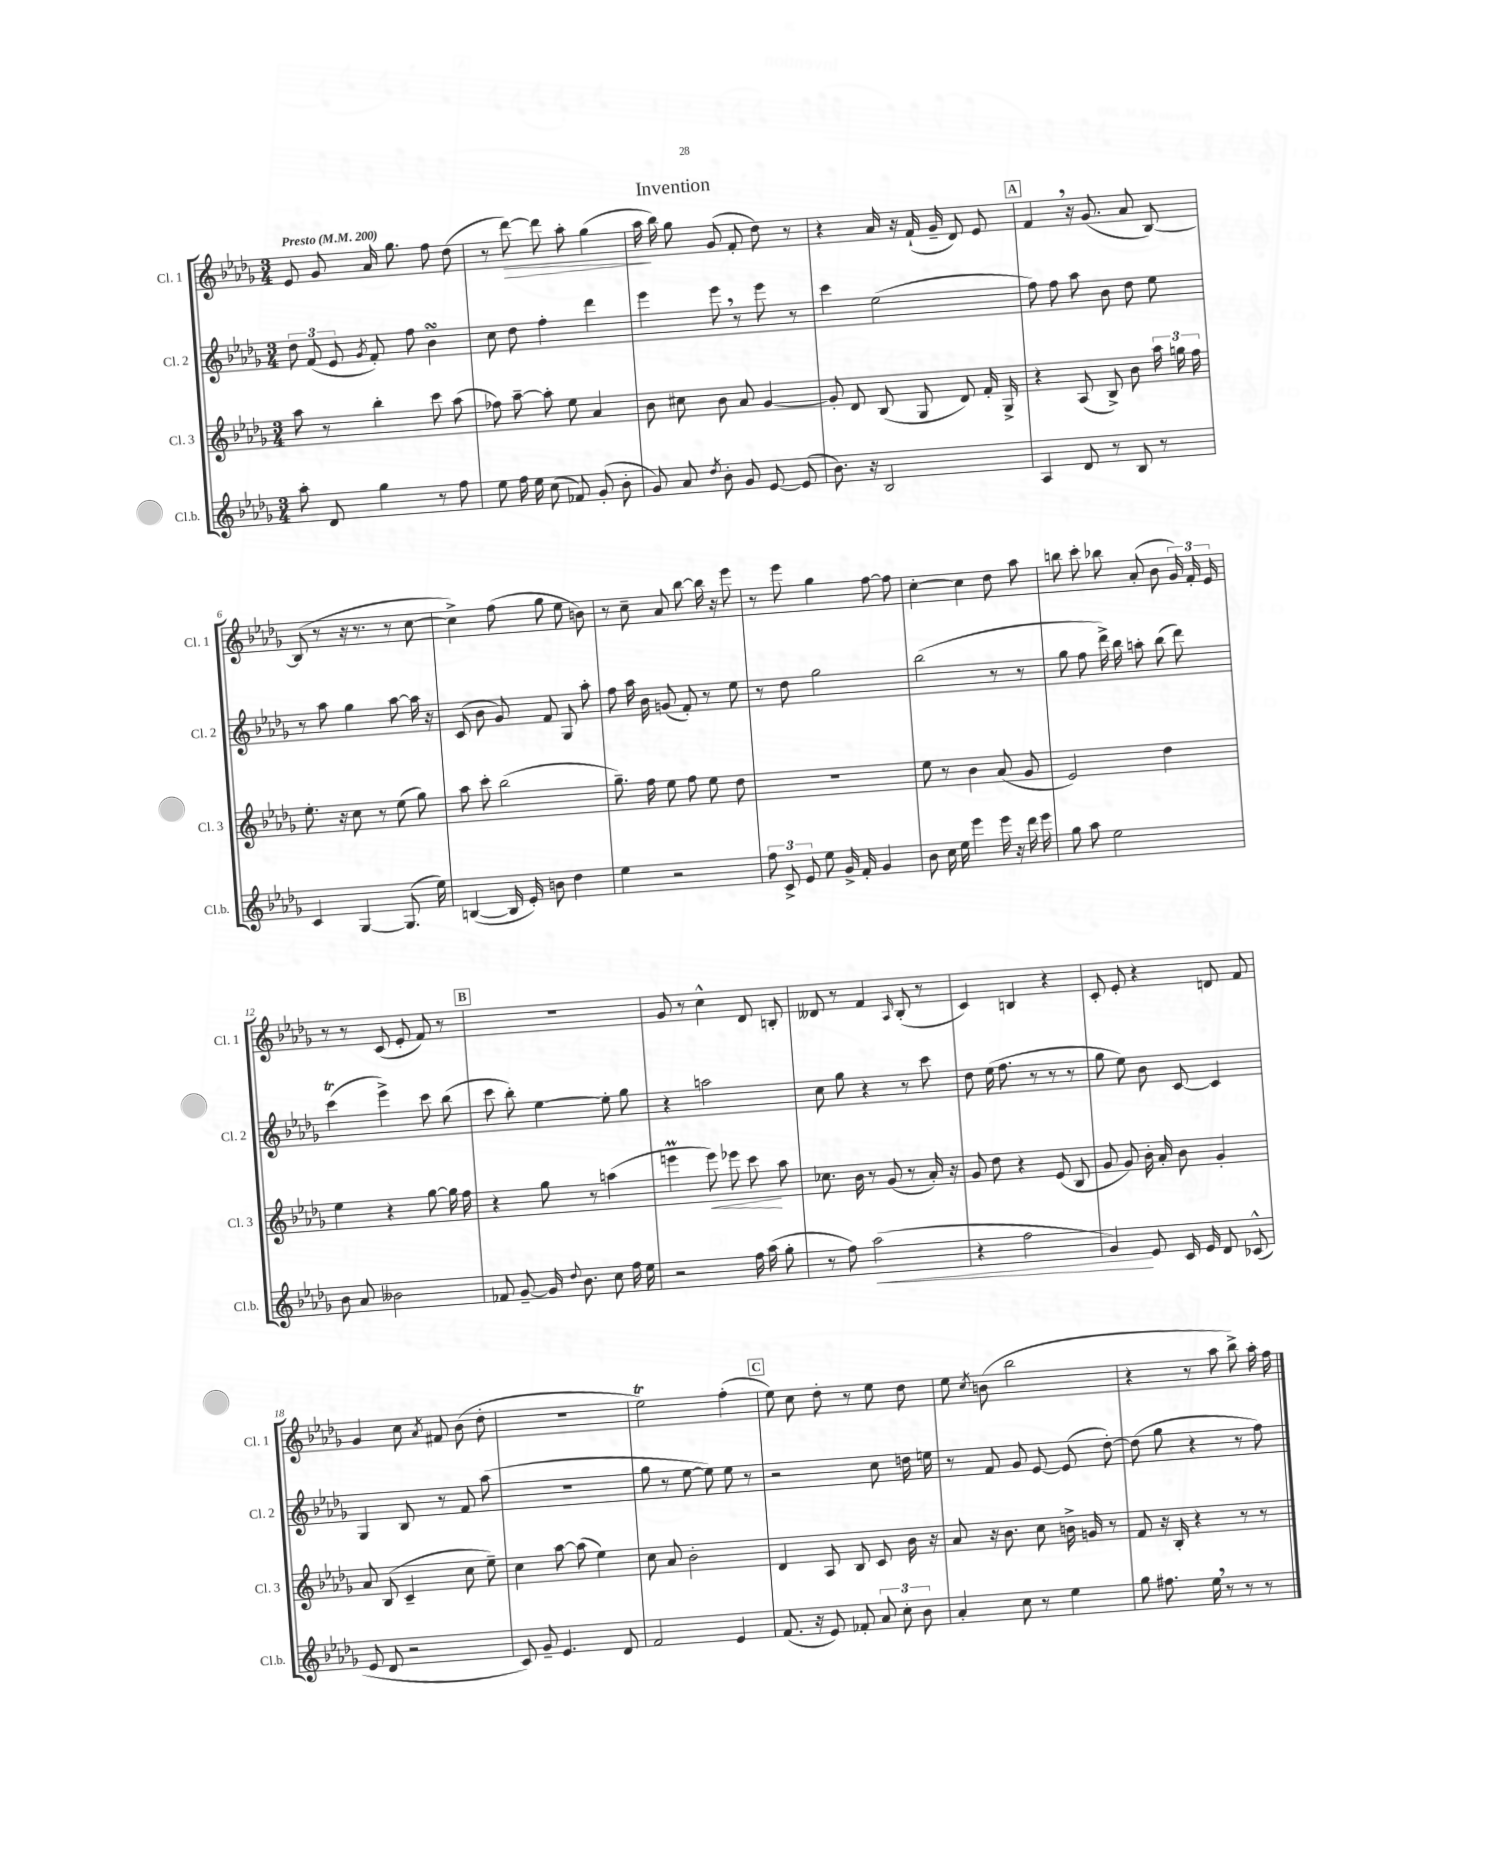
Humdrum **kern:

**kern	**kern	**kern	**kern
*staff4	*staff3	*staff2	*staff1
*clefG2	*clefG2	*clefG2	*clefG2
*k[b-e-a-d-g-]	*k[b-e-a-d-g-]	*k[b-e-a-d-g-]	*k[b-e-a-d-g-]
*M3/4	*M3/4	*M3/4	*M3/4
*MM200	*MM200	*MM200	*MM200
8aa-'	8aa-	12dd-	8e-
.	.	(12f	.
8d-	8r	.	8g-
.	.	12e-	.
.	.	8qg-	.
4gg-	4bb-'	8f')	16a-
.	.	.	8.gg-
.	.	8ff	.
8r	8ccc	4b-	8ff
8ff	(8aa-	.	(8dd-
=	=	=	=
8ee-	8ff-)	8cc	8r
16ff	[8aa-~	8dd-	[8ddd-)
16ee-	.	.	.
(8cc	8aa-']	4ff'	8ddd-]
8f-)	8ee-	.	8aa-'
(8g-'	4a-	4ddd-	(4gg-
8b-'	.	.	.
=	=	=	=
8g-)	8b-	4eee-	16aa-
.	.	.	16bb-)
8a-	8cc#	.	8gg-
8qdd-	.	.	.
8b-'	8b-	8eee-	(8g-
8g-	8a-	8r	8f'
[8e-	[4g-	8eee-	8dd-)
(8e-]	.	8r	8r
=	=	=	=
8.b-)	8g-']	4ccc	4r
.	8d-	.	.
16r	.	.	.
2B-	(8B-	(2ee-	16a-
.	.	.	16r
.	8G-	.	(16f`
.	.	.	16g-~
.	8d-)	.	8d-)
.	16f'	.	8e-
.	16G-^	.	.
=	=	=	=
4A-	4r	8ff)	4f
.	.	8ff	.
8d-	(8A-	8aa-	16r
.	.	.	(8.g-
8r	8B-^)	8b-	.
8B-	8b-	8dd-	8a-
8r	24aa-	8ee-	[8B-)
.	24gg	.	.
.	24ff	.	.
=	=	=	=
4c	8.ee-'	8r	(8B-]
.	.	8aa-	8r
.	16r	.	.
[4G-	8cc	4gg-	16r
.	.	.	8.r
.	8r	.	.
(8.G-]	(8ee-	[8aa-	8r
.	8gg-)	16aa-]	[8cc
16ee-)	.	16r	.
=	=	=	=
([4B	8aa-	(8c	4cc^])
.	8ccc'	8b-	.
16B]	(2bb-	8g-)	(8ff
16e-')	.	.	.
8b	.	8f	8gg-
4dd-	.	8G-	8ee-
.	.	8aa-'	8b)
=	=	=	=
4ee-	8.gg-~)	8ff	8r
.	.	16aa-	8cc~
.	16ff	16b-	.
2r	8ee-	(8g	8a-
.	8ff	8f')	[8bb-
.	8ee-	8r	16bb-]
.	.	.	16r
.	8dd-	8ee-	8eee-
=	=	=	=
12ff	2.r	8r	8r
12c^	.	.	.
.	.	8dd-	8eee-
12e-	.	.	.
8ee-	.	2gg-	4gg-
16g-^	.	.	.
16f'	.	.	.
4g-	.	.	[8ff
.	.	.	8ff]
=	=	=	=
8b-	8ee-	(2bb-	[4cc'
16cc	8r	.	.
16ee-	.	.	.
4eee-	4b-	.	4cc]
16eee-	(8a-	8r	8dd-
16r	.	.	.
16ddd-	8g-	8r	8aa-
16eee-	.	.	.
=	=	=	=
8gg-	2e-)	8gg-	8bb
8aa-	.	8ff	8ccc'
2ee-	.	16ddd-^)	8bb-
.	.	16bb-	.
.	.	8aa'	(8a-'
.	4dd-	(8bb-	8b-
.	.	8ddd-)	24g-)
.	.	.	24f'
.	.	.	24e-
=	=	=	=
8b-	4ee-	(4ccc	8r
8a-	.	.	8r
2b--	4r	4eee-^)	(8c
.	.	.	8e-'
.	[8gg-	8ccc	8f)
.	16gg-]	(8bb-	8r
.	16ff	.	.
=	=	=	=
8f-	4r	8ccc	2.r
[8g-~	.	8bb-')	.
16g-]	8gg-	[4ee-	.
8qqdd-	.	.	.
8.b-	.	.	.
.	8r	.	.
8cc	(4aa	8ee-']	.
16ff	.	8gg-	.
16ee-	.	.	.
=	=	=	=
2r	4eee	4r	8g-
.	.	.	8r
.	8eee)	2aa	4cc^^
.	8eee-	.	.
16ff	8ccc	.	8d-
(16aa-	.	.	.
8gg-'	8aa-	.	8B'
=	=	=	=
8r	8.cc-	8cc	8d--
8ff)	.	8gg-	8r
.	16b-	.	.
(2aa-	8r	4r	4f
.	(8g-	.	.
.	.	.	16qqA-
.	8r	8r	(8B-'
.	16a-')	8ccc	8r
.	16r	.	.
=	=	=	=
4r	8g-	8dd-	4c)
.	8dd-	(16ee-	.
.	.	8.ff	.
2ff	4r	.	4B
.	.	8r	.
.	(8e-	8r	4r
.	8B-	8r	.
=	=	=	=
4g-)	8g-	8gg-	8c'
.	8g-)	8ee-)	8e-'
8e-	16b-'	8b-	4r
.	16a-'	.	.
16c	8b-	[8c	.
16e-	.	.	.
8d-	4g-'	4c]	8d
(8c-^^	.	.	8f
=	=	=	=
8e-	8a-	4G-	4g-
8d-	(8B-	.	.
2r	4c~	8B-	8cc
.	.	.	8qa-
.	.	8r	8f#
.	8cc	8f	(8b-
.	8ee-~)	(8aa-	8dd-'
=	=	=	=
8c)	4cc	2.r	2.r
8g-~	.	.	.
4.e-	[8aa-	.	.
.	(8aa-]	.	.
.	4ee-)	.	.
8d-	.	.	.
=	=	=	=
2f	8cc	8gg-	2ee-)
.	8a-	8r	.
.	2b-'	[8ee-	.
.	.	8ee-])	.
4e-	.	8ee-	(4ff'
.	.	8r	.
=	=	=	=
(8.f	4d-	2r	8ee-)
.	.	.	8cc
16r	.	.	.
8e-)	8A-	.	8dd-'
8f-'	8B-	.	8r
12a-	8c	8cc	8ee-
12cc'	.	.	.
.	16b-	16dd	8dd-
12b-	.	.	.
.	16r	16ee	.
=	=	=	=
4a-'	8a-	8r	8ee-
.	.	.	8qcc
.	16r	8f	(8b
.	8.b-	.	.
8cc	.	8g-	2bb-
8r	8cc	[8e-	.
4ee-	16b^	(8e-]	.
.	16g	.	.
.	8r	[8dd-')	.
=	=	=	=
8gg-	8f	(8dd-]	4r
8.ff#	16r	8gg-	.
.	16B-'	.	.
.	4r	4r	8r
16ee-	.	.	.
8r	.	.	8aa-
8r	8r	8r	8bb-^)
8r	8r	8ff)	16aa-'
.	.	.	16ff
==	==	==	==
*-	*-	*-	*-
